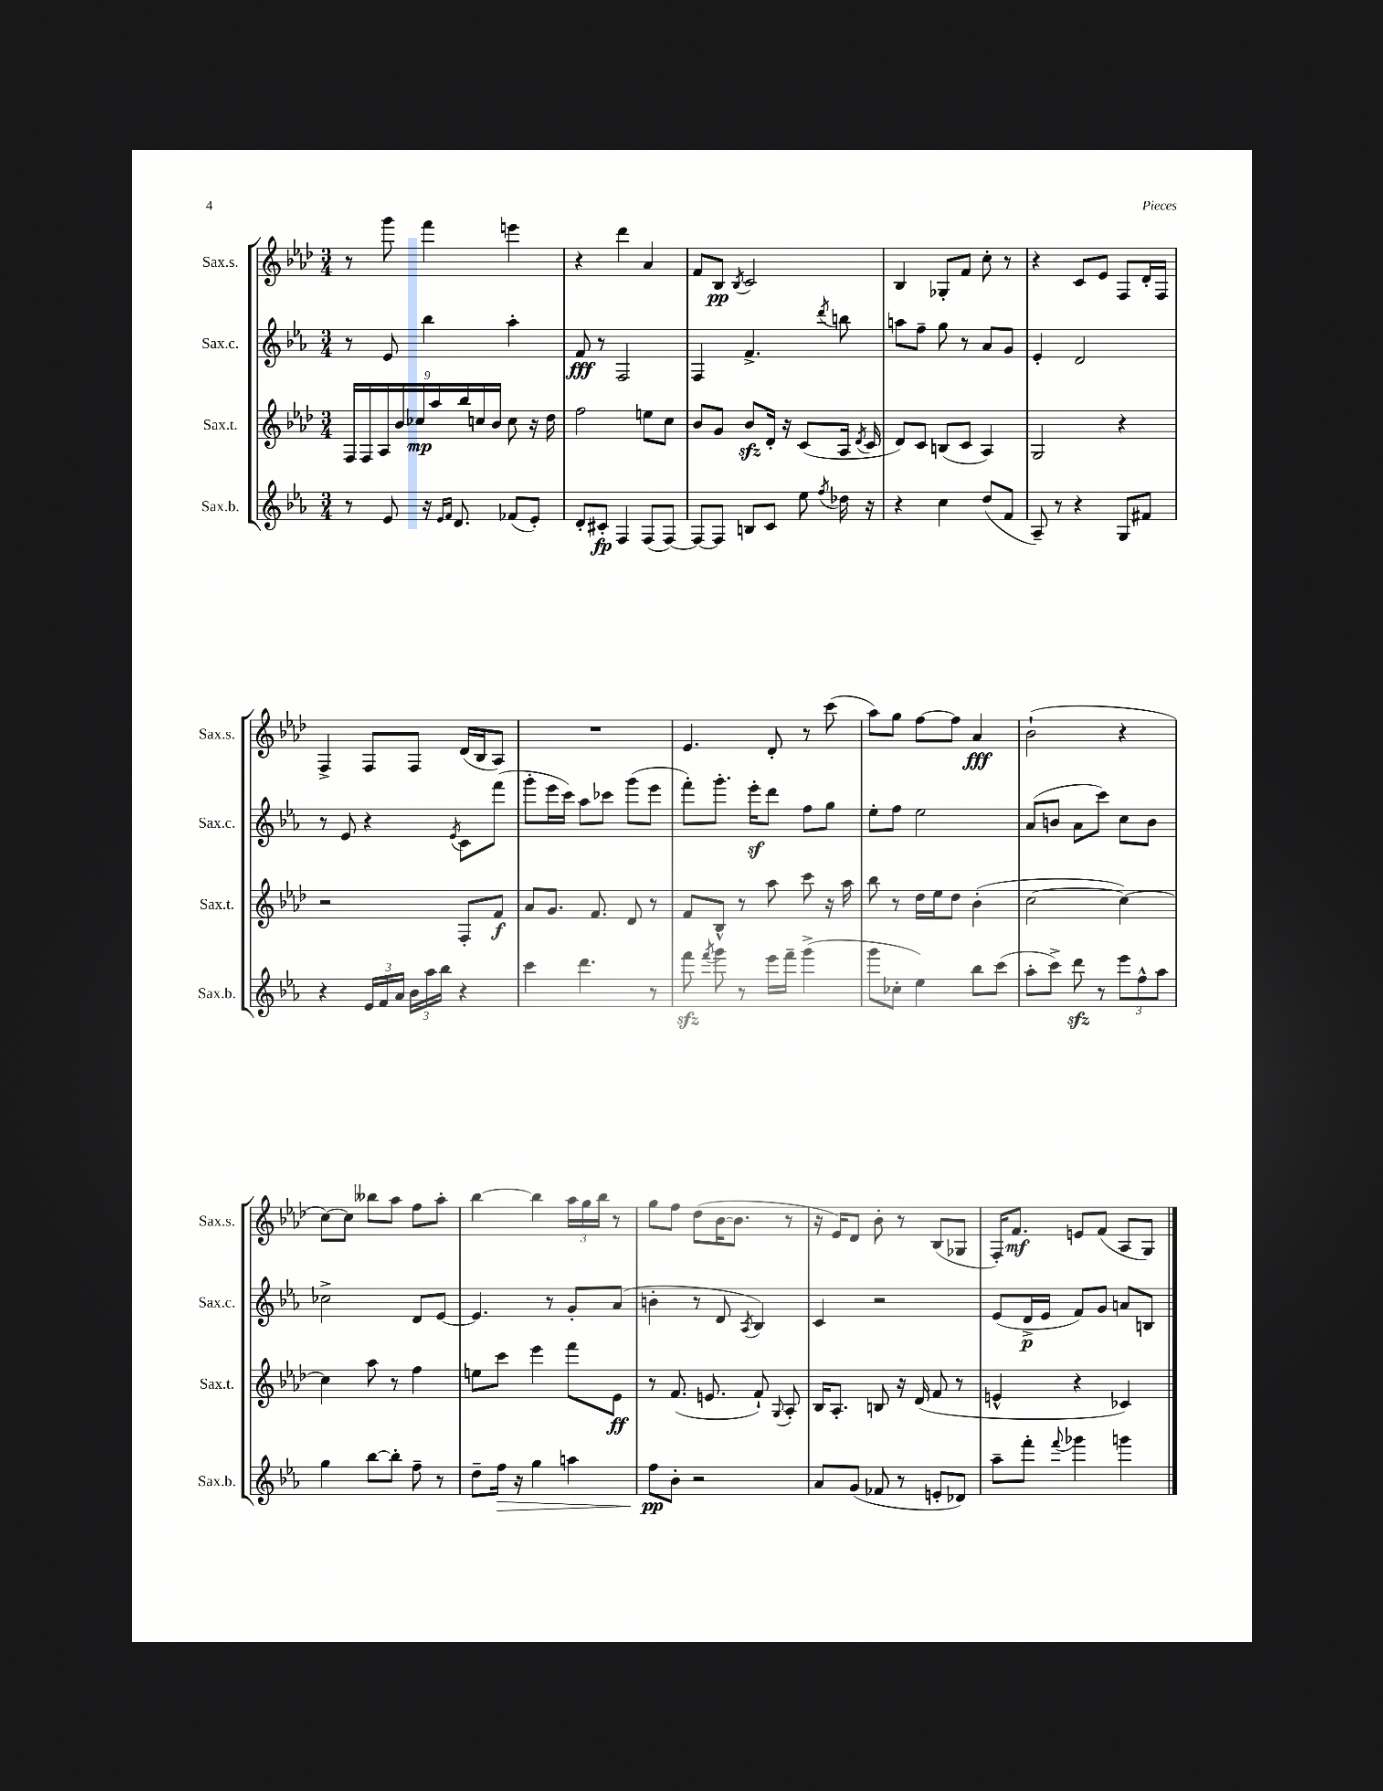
<<
\new StaffGroup <<
\new Staff = "s0" \with { instrumentName = "Sax.s." shortInstrumentName = "Sax.s." } {
    \clef treble \key aes \major \numericTimeSignature \time 3/4
    \autoBeamOff r8 g'''8 f'''4 e'''4 |
    r4 des'''4 aes'4 |
    f'8[ bes8]\pp \acciaccatura { bes8 } c'2 |
    bes4 ges8[-. f'8] c''8-. r8 |
    r4 c'8[ ees'8] f8[ des'16-. f16] |
    f4-> f8[ f8] des'16[( bes16 aes8]) |
    R2. |
    ees'4. des'8-. r8 c'''8( |
    aes''8[) g''8] f''8[~ f''8] aes'4\fff |
    bes'2-!( r4 |
    c''8[~) c''8] beses''8[ aes''8] f''8[ aes''8]-. |
    bes''4~ bes''4 \tuplet 3/2 { aes''16[ g''16 bes''16] } r8 |
    g''8[ f''8] des''8[( bes'16~ bes'8.] r8 |
    r16 ees'16[) des'8] bes'8-. r8 bes8[( ges8] |
    f16[-.) f'8.]\mf e'8[ f'8]( aes8[ g8]) \bar "|." |
}
\new Staff = "s1" \with { instrumentName = "Sax.c." shortInstrumentName = "Sax.c." } {
    \clef treble \key ees \major \numericTimeSignature \time 3/4
    \autoBeamOff r8 ees'8 bes''4 aes''4-. |
    f'8\fff r8 f2 |
    f4 f'4.-> \acciaccatura { d'''8 } b''8 |
    a''8[ f''8]-- g''8 r8 aes'8[ g'8] |
    ees'4-. d'2 |
    r8 ees'8 r4 \acciaccatura { ees'8 } c'8[ f'''8]( |
    g'''8[-. ees'''16 c'''16]) aes''8[ ces'''8] g'''8[( ees'''8] |
    f'''8[-.) g'''8.]-. ees'''16[-.\sf d'''8] f''8[ g''8] |
    ees''8[-. f''8] ees''2 |
    aes'8[( b'8] aes'8[ c'''8]) c''8[ b'8] |
    ces''2-> d'8[ ees'8]~ |
    ees'4. r8 g'8[-. aes'8]( |
    b'4-. r8 d'8 \acciaccatura { aes8 } bes4) |
    c'4 r2 |
    ees'8[( d'16->\p ees'16] f'8[) g'8] a'8[ b8] \bar "|." |
}
\new Staff = "s2" \with { instrumentName = "Sax.t." shortInstrumentName = "Sax.t." } {
    \clef treble \key aes \major \numericTimeSignature \time 3/4
    \autoBeamOff \tuplet 9/8 { f16[ f16 aes16 bes'16 ces''16\mp aes''16 bes''16 c''16 bes'16] } c''8 r16 des''16 |
    f''2 e''8[ c''8] |
    bes'8[ g'8] bes'8[\sfz des'16]-. r16 c'8[( aes16] \acciaccatura { des'8 } c'16 |
    des'8[) c'8] b8[( c'8] aes4) |
    g2 r4 |
    r2 f8[-. f'8]\f |
    aes'8[ g'8.] f'8. des'8 r8 |
    f'8[ bes8]-^ r8 aes''8 c'''8 r16 aes''16 |
    bes''8 r8 des''16[ ees''16 des''8] bes'4-.( |
    c''2~ c''4~) |
    c''4 aes''8 r8 f''4 |
    e''8[ c'''8] ees'''4 f'''8[ ees'8]\ff |
    r8 f'8.( e'8. f'8-!) \appoggiatura { g8 } aes8-. |
    bes16[ aes8.]-. b8 r16 des'16( f'8 r8 |
    e'4-^ r4 ces'4) \bar "|." |
}
\new Staff = "s3" \with { instrumentName = "Sax.b." shortInstrumentName = "Sax.b." } {
    \clef treble \key ees \major \numericTimeSignature \time 3/4
    \autoBeamOff r8 ees'8 r16 \grace { ees'16[ f'16] } d'8. fes'8[( ees'8]-.) |
    d'8[-. cis'8]-.\fp f4 f8[( f8]~) |
    f8[~ f8] b8[ c'8] ees''8 \acciaccatura { f''8 } des''16 r16 |
    r4 c''4 d''8[( f'8] |
    aes8--) r8 r4 g8[ fis'8] |
    r4 \tuplet 3/2 { ees'16[ f'16 aes'16] } \tuplet 3/2 { bes'16[ aes''16 bes''16] } r4 |
    c'''4 d'''4. r8 |
    f'''8\sfz \acciaccatura { f'''8 } g'''8 r8 ees'''16[ f'''16]-- g'''4->( |
    g'''8[ ces''8]-. ees''4) bes''8[ c'''8]( |
    aes''8[-. c'''8]->) d'''8\sfz r8 \tuplet 3/2 { ees'''8[ f''8-^ aes''8] } |
    g''4 bes''8[~ bes''8]-. f''8-- r8 |
    d''8[-- f''16]\> r16 g''4 a''4 |
    f''8[\pp\! bes'8]-. r2 |
    aes'8[ g'8]( fes'8 r8 e'8[-. des'8]) |
    aes''8[-- f'''8]-. \appoggiatura { f'''8 } ges'''4 g'''4 \bar "|." |
}
>>
>>
\layout { \context { \Score \remove "Bar_number_engraver" } }
